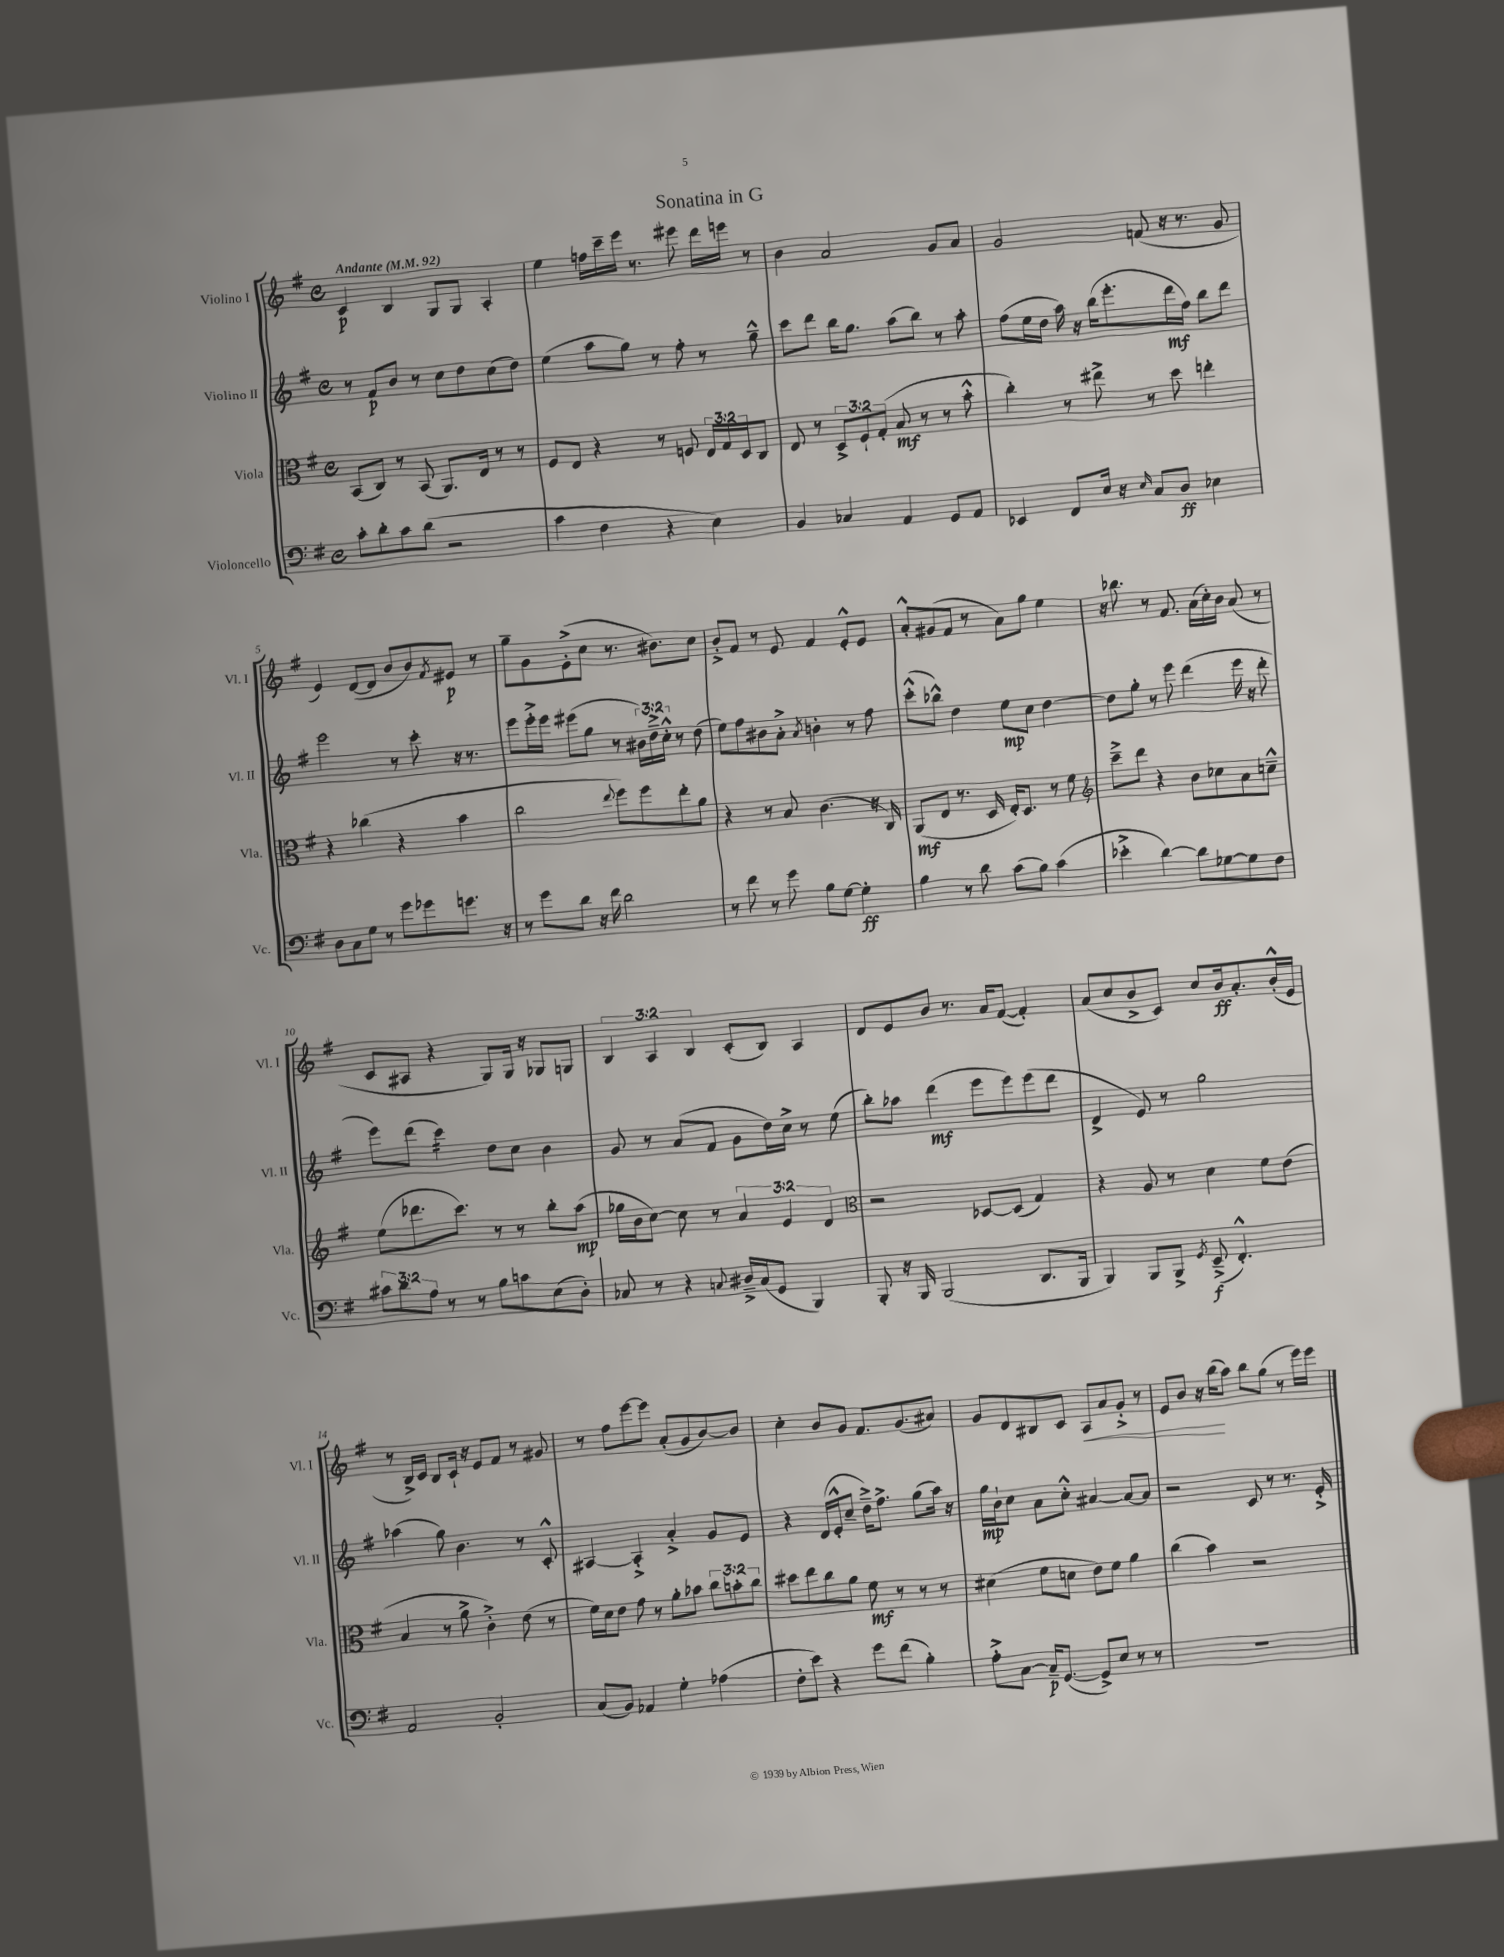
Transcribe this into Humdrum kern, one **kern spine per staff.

**kern	**kern	**kern	**kern
*staff4	*staff3	*staff2	*staff1
*clefF4	*clefC3	*clefG2	*clefG2
*k[f#]	*k[f#]	*k[f#]	*k[f#]
*M4/4	*M4/4	*M4/4	*M4/4
*met(c)	*met(c)	*met(c)	*met(c)
*MM92	*MM92	*MM92	*MM92
8c'\L	(8BB/L	8r	4c/
8d'\	8C/J)	8f#/L	.
8c\	8r	8b/J	4B/
(8d\J	(8BB/	8r	.
2r	8.AA/L)	8cc\L	8G/L
.	.	8dd\	8G/J
.	16E/Jk	.	.
.	8r	(8cc\	4A'/
.	8r	8dd\J)	.
=	=	=	=
4c\	8F#/L	(4ee\	4ee\
.	8E/J	.	.
4F#\	4r	8aa\L	16ff\LL
.	.	.	16ccc~\
.	.	8gg\J)	16eee\JJ
.	.	.	8.r
4r	8r	8r	.
.	8F/	8ff#'\	8eee#\
4E\)	24E/LL	8r	16ddd\LL
.	24G/	.	.
.	.	.	16eee\JJ
.	24D/J	.	.
.	8C/J	8gg~^^\	8r
=	=	=	=
4BB/	8E/	8ccc\L	4b\
.	8r	8ddd\J	.
4C-/	12D^/L	16bb\LK	2a/
.	.	8.gg\J	.
.	12F#`/	.	.
.	(12G'/J	.	.
4AA/	8B/	(8aa\L	.
.	8r	8bb\J)	.
8GG/L	8r	8r	8g/L
8AA/J	8b'^^\	8aa'\	8a/J
=	=	=	=
4EE-/	4cc'\)	(8ff#\L	2g/
.	.	16ee\L	.
.	.	16dd\JJ	.
8FF#/L	8r	16aa\)	.
.	.	16r	.
16E/Jk	8ee#^\	(16bb\LK	.
16r	.	8.eee'\	.
16qqE/	.	.	.
8C/L	8r	.	(8f/
8D/J	8dd\	16ddd\L	16r
.	.	16ff#\JJ)	8.r
4E-\	4ee'\	8bb\L	.
.	.	8ddd\J	8g/
=	=	=	=
8D\L	4r	2eee\	4e/)
8C\	.	.	.
8G\J	(4cc-\	.	([8d/L
8r	.	.	8d/]J
8g\L	4r	8r	8b/L
8g-\	.	8ccc'\	8b/)
.	.	.	8qf#/
8.g\J	4b\	16r	8e#/J
.	.	8.r	.
.	.	.	8r
16r	.	.	.
=	=	=	=
8r	2cc\	8eee\L	8gg~\L
8g\L	.	16eee'^\L	8g\
.	.	16eee\JJ	.
8d\J	.	(8eee#\L	(8e'^\
16r	.	8gg\J	8cc\J
16f#\	.	.	.
.	8qqee/	.	.
2d\	8ff#\L)	8r	8.r
.	8ff#\	24b#\LL)	.
.	.	24dd~^\	.
.	.	.	8.b#\L)
.	.	24cc'^^\JJ	.
.	8ee'\	8r	.
.	8a\J	(8dd\	8cc\J
=	=	=	=
8r	4r	8ee\L)	8b'^/L
8f#\	.	8ff#\	8f#/J
8r	8r	8b#\	8r
8g\	8B/	8a'^\J	8e/
.	.	8qa/	.
8B\L	(4.c\	4b'\	4f#/
[8G\J	.	.	.
4G'\]	.	8r	8e'^^/L
.	16r	8ff#\	8e/J
.	16C/)	.	.
=	=	=	=
4B\	(8AA/L	(8ccc'^^\L	8a'^^/L
.	8E/J	8bb-^^\J)	(8g#/
8r	8.r	4dd\	8f#/J
8d\	.	.	8r
.	16D/	.	.
(8c\L	16E'/LK)	8ee\L	8a\L)
.	8.D/J	.	.
8B\J)	.	8cc\J	8gg\J
(4c\	8r	[4dd\	4ee\
.	8f#\	.	.
=	=	=	=
*	*clefG2	*	*
4e-'^\	8ccc~^\L	8dd\]L	16r
.	.	.	8.bb-\
.	8ddd\J	8gg'\J	.
[4d\)	4r	8r	8r
.	.	8eee\	8.f#/
8d\]L	8b\L	(4ddd\	.
.	.	.	(16a\LL
[8G-\	8cc-\	.	16cc'\)
.	.	.	16b\JJ
8G-\]	8a\	16eee\	(8a/
.	.	16r	.
8F#\J	8cc~^^\J	8ddd'\	8r
=	=	=	=
12c#\L	(8ee\L	8eee\L)	8c/L
12d\	.	.	.
.	8.ddd-\	(8ddd\J	8A#/J
12A\J	.	.	.
8r	.	4ccc\)	4r
.	8.ccc\J)	.	.
8r	.	.	.
8B\L	8r	8dd\L	8G/L)
8c\	8r	8cc\J	16G/Jk
.	.	.	16r
(8E\	8bb'\L	4b\	8G-/L
8D'\J)	(8aa\J	.	8G/J
=	=	=	=
8C-/	16gg-\LL	8g/	6B/
.	16b\J	.	.
8r	[8cc\J)	8r	.
.	.	.	6A/
4r	8cc\]	(8a/L	.
.	.	.	6B/
.	8r	8f#/J	.
8qqC/	.	.	.
16D#~^/LL	6a/	8g\L	(8c'/L
(16C/J	.	.	.
8GG/J	.	16dd\L)	8B/J)
.	6e/	.	.
.	.	16cc^\JJ	.
4BBB/)	.	8r	4A/
.	6d/	.	.
.	.	(8ee\	.
=	=	=	=
*	*clefC3	*	*
8BBB'/	2r	8bb'\L)	8d/L
16r	.	8aa-\J	8e/
16BBB/	.	.	.
(2BBB/	.	(4ddd\	8b/J
.	.	.	8.r
.	[8D-/L	8eee\L	.
.	.	.	16a/LK
.	(8D-/]J	8eee\)	([8f#/J
8.DD/L	4G/)	(8eee\	4f#'/])
.	.	8ddd\J	.
16BBB/Jk	.	.	.
=	=	=	=
4BBB/)	4r	4d^/	(8a/L
.	.	.	8cc/
8BBB/L	8A/	8e/)	8b^/
8BBB^/J	8r	8r	8c/J)
8qGG/	.	.	.
(8EE~^/	4d\	2gg\	8cc/L
4.FF#'^^/)	.	.	16b/k
.	.	.	8.a'/
.	8f#\L	.	.
.	(8e\J	.	(16b'^^/L
.	.	.	16e/JJ
=	=	=	=
2AA/	4B/	(4aa-\	8r
.	.	.	16B^/LL)
.	.	.	16c/JJ
.	8r	8gg\)	8B/L
.	8a^\	4.b\	16c`/Jk
.	.	.	16r
2BB'/	4c'^\)	.	8e/L
.	.	.	8f#/J
.	(8e\	8r	8r
.	8r	8c'^^/	8g#/
=	=	=	=
(8C/L	16f#\LL)	[4A#/	8r
.	16d\J	.	.
8BB/J)	8e\J	.	8ff#\L
4AA-/	8g\	4A#'^/]	[8eee\
.	8r	.	8eee\]J
4G'\	8a'\L	4a'^/	(8a'/L
.	8b-\J	.	8g/
(4A-\	12cc\L	8g/L	[8b/)
.	12b'\	.	.
.	.	8e/J	8b/]J
.	12cc\J	.	.
=	=	=	=
8F#'\L	8dd#\L	4r	4cc'\
8e\J)	8ee\	.	.
4r	8cc\	(16d/LL	8b/L
.	.	16e'^^/J	.
.	8a\J	8cc~/J	8g/J
8g\L	8f#\	16dd~^\LK)	8.f#/L
.	.	8.ff#^\J	.
(8f#\J	8r	.	.
.	.	.	(8.g/
4B'\)	8r	(8gg\L	.
.	8r	16aa\Jk)	8a#/J)
.	.	16r	.
=	=	=	=
8A'^\L	(4d#\	16gg\LL	8g/L
.	.	16b`\J	.
[8C\J	.	8cc\J	8d/
16C~/]LK	8f#\L	8a\L	8B#/
([8.GG/J	.	.	.
.	8d\J	8cc'^^\J	8c/J
8GG^/]L)	8e\L)	[4a#/	8A/L
8E/J	8f#\J	.	8a/
8r	4a\	8a#/_L	8g'^/J
8r	.	8a#/]J	8r
=	=	=	=
1r	(4cc\	2r	8e/L
.	.	.	8b/J
.	4b\)	.	16r
.	.	.	(16bb\LK
.	.	.	8aa\J)
.	2r	8c/	8bb\L
.	.	8r	(8gg\J
.	.	8.r	8r
.	.	.	16eee\LL)
.	.	16e'^/	16eee\JJ
==	==	==	==
*-	*-	*-	*-
